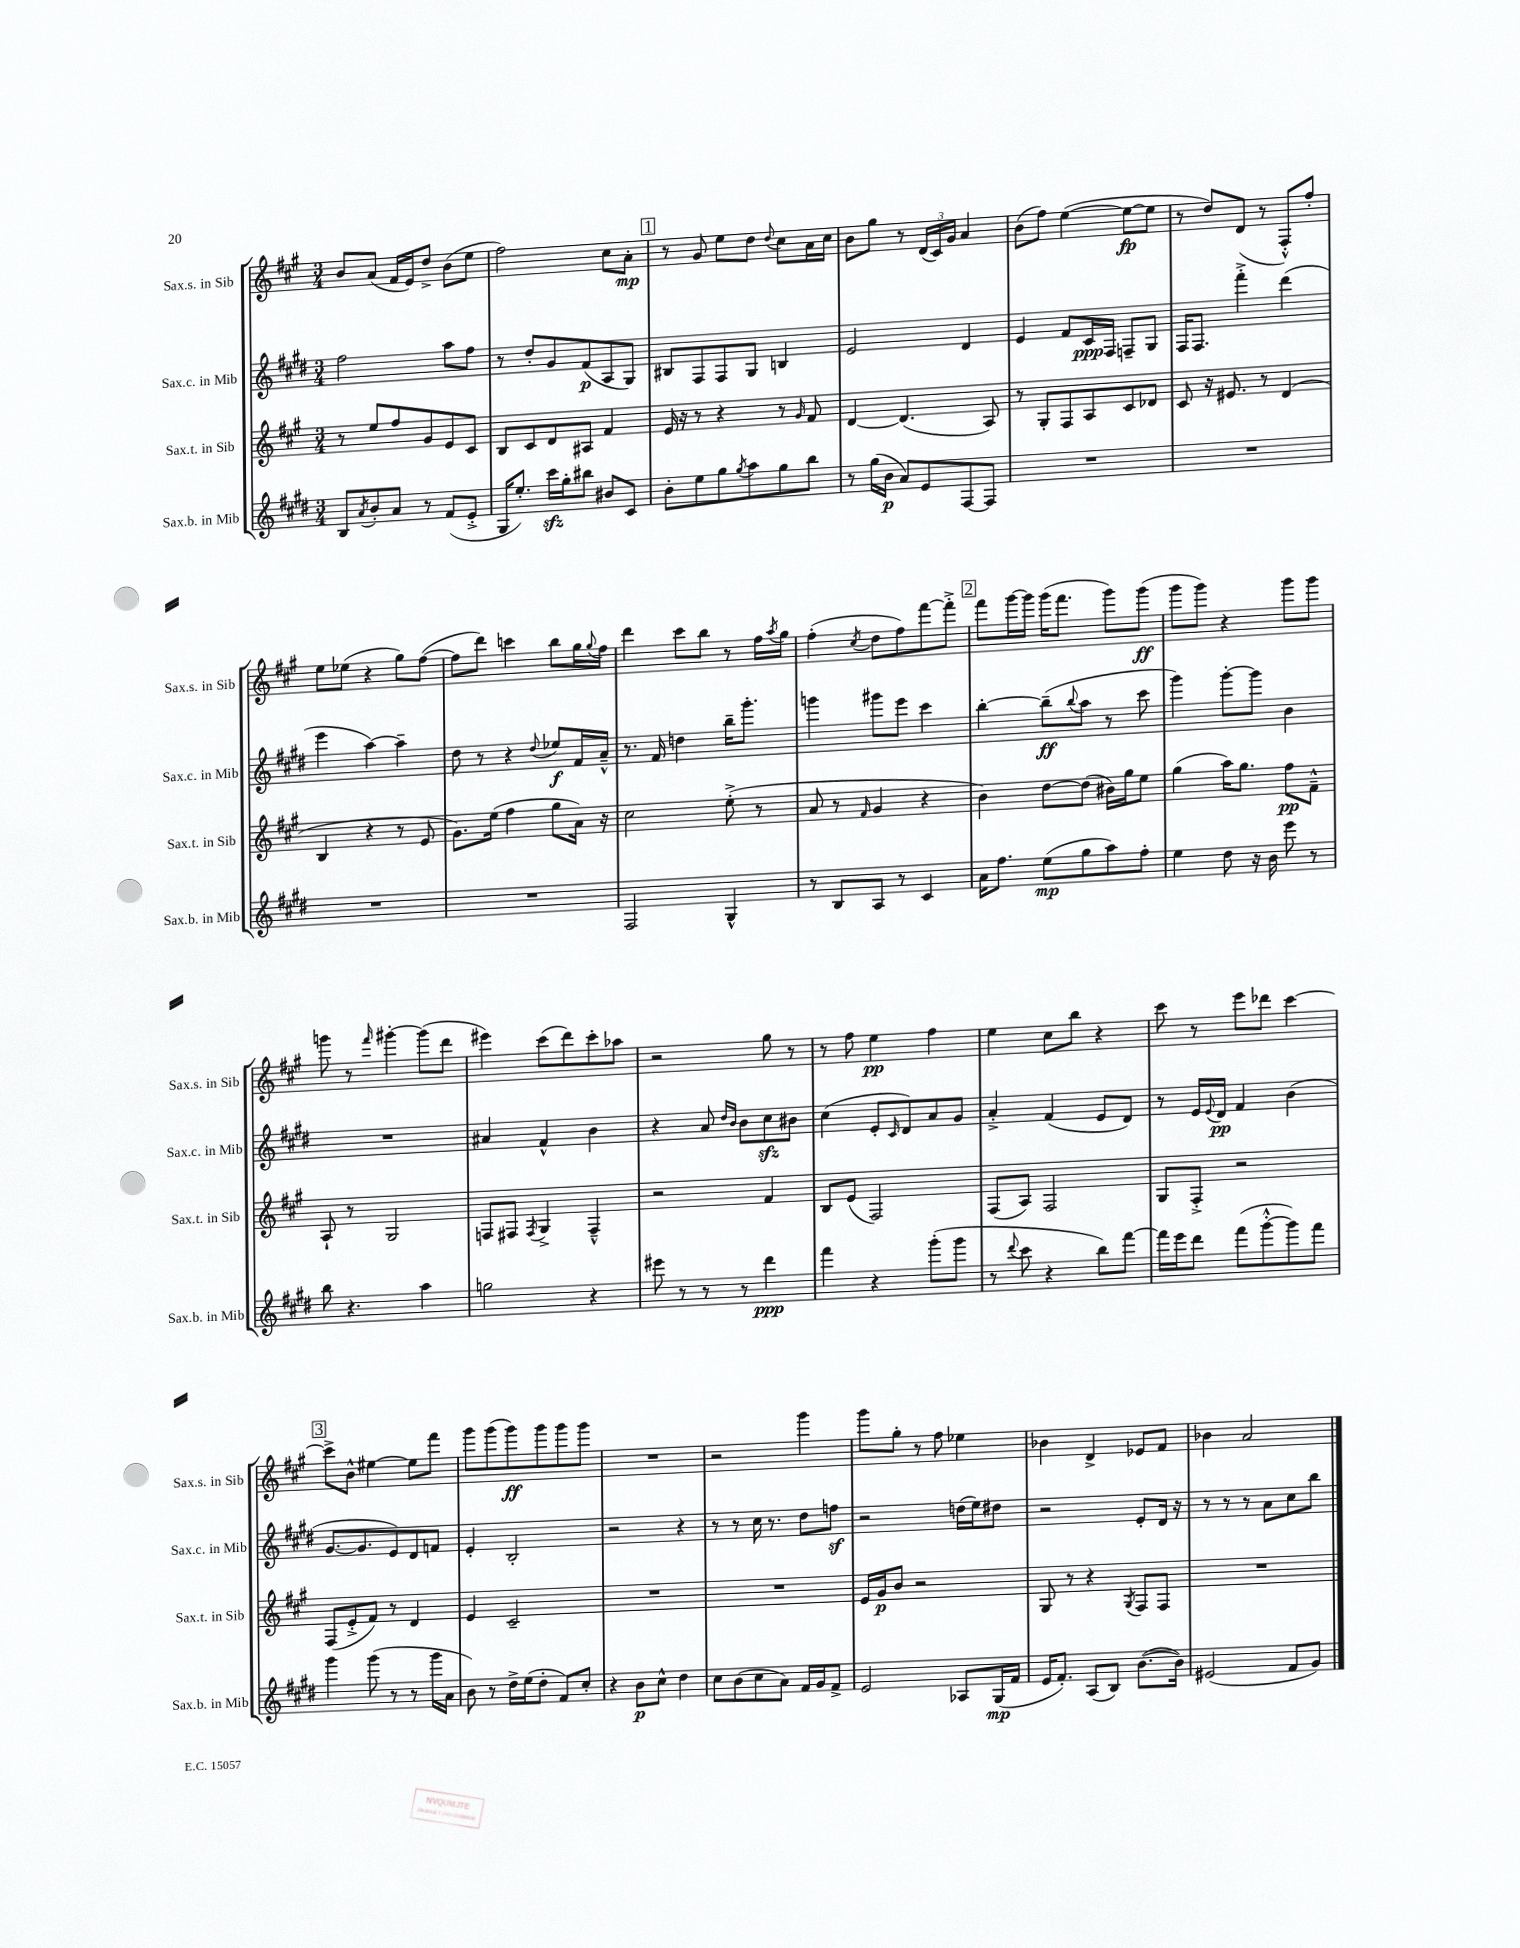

**kern	**kern	**kern	**kern
*staff4	*staff3	*staff2	*staff1
*clefG2	*clefG2	*clefG2	*clefG2
*k[f#c#g#d#]	*k[f#c#g#]	*k[f#c#g#d#]	*k[f#c#g#]
*M3/4	*M3/4	*M3/4	*M3/4
8B	8r	2ff#	8b
8qa	.	.	.
8b'	8ee	.	(8a
8a	8ff#	.	16f#
.	.	.	16e)
8r	8g#	.	8dd^
(8f#	8e	8aa	(8b
8e'^	8c#	8ff#	8ee
=	=	=	=
16G#	8B	8r	2ff#)
8.ee')	.	.	.
.	8c#	8dd#'	.
16ccc#	8d	8g#	.
16gg#'	.	.	.
8bb#	8A#	(8f#	.
8b#	4f#	8A	8cc#
8c#	.	8G#)	8a'
=	=	=	=
8b'	16e	8B#	8r
.	16r	.	.
8ee	8r	8F#	8g#
8gg#	4r	8F#	8ee
8qgg#	.	.	.
8aa	.	8G#	8dd
.	.	.	8qqdd
8gg#	8r	4B	8cc#
.	16qqg#	.	.
8bb	8f#	.	16a
.	.	.	16cc#
=	=	=	=
8r	[4d	2e	8b
(16gg#	.	.	8gg#
16b	.	.	.
8a)	(4.d]	.	8r
8e	.	.	(24d
.	.	.	24c#)
.	.	.	24g#
[8F#	.	4d#	4a
8F#]	8A)	.	.
=	=	=	=
2.r	8r	4e	(8b
.	8G#'	.	8ff#)
.	8F#	8f#	([4ee
.	8A	16c#	.
.	.	16F#	.
.	8c#	8F~	8ee_
.	8d-	8G#	8ee]
=	=	=	=
2.r	8c#	16F#	8r
.	.	8.F#	.
.	16r	.	8dd)
.	8.e#	.	.
.	.	4fff#'^	(8d
.	8r	.	8r
.	(4d	(4ddd#	8F#'^^)
.	.	.	8ff#'
=	=	=	=
2.r	4B	4eee	8ee
.	.	.	(8ee-
.	4r	[4aa)	4r
.	8r	4aa~]	8gg#)
.	8e	.	([8ff#
=	=	=	=
2.r	8.g#)	8dd#	8ff#]
.	.	8r	8ddd)
.	(16ee	.	.
.	4ff#	4r	4ccc
.	.	8qqdd#	.
.	8gg#	8ee-	8bb
.	16a)	16f#	16gg#
.	.	.	8qqgg#
.	16r	16a~^^	16ff#
=	=	=	=
2F#	2cc#	8.r	4ddd
.	.	16f#	.
.	.	4dd	8ccc#
.	.	.	8bb
4G#^^	(8ee'^	16bb~	8r
.	.	8.ggg#'	.
.	8r	.	16ff#
.	.	.	8qaa
.	.	.	16gg#
=	=	=	=
8r	8a	4ggg	(4ff#'
8B	8r	.	.
.	16qqf#	.	8qcc#
8A	4g#	8ggg#	8dd
8r	.	8eee	8ff#)
4c#	4r	4ccc#	[8fff#
.	.	.	8fff#'^]
=	=	=	=
16a	4b)	[4bb'	8fff#
8.ff#	.	.	.
.	.	.	[16ggg#
.	.	.	16ggg#]
(8ee	[8dd	(8bb~]	(16ggg#
.	.	.	8.fff#
.	.	8qqbb	.
8gg#	(8dd]	8aa	.
8aa)	16b#)	8r	8ggg#)
.	16gg#	.	.
8ff#'	8ee	8ccc#	(8ggg#
=	=	=	=
4ee	(4gg#	4ggg#)	8ggg#
.	.	.	8ggg#)
8dd#	16aa)	[8ggg#'	4r
.	8.gg#	.	.
16r	.	8ggg#]	.
16b	.	.	.
8eee	8ff#	4b	8ggg#
8r	8f#~^^	.	8ggg#
=	=	=	=
8bb	8A`	2.r	8ggg
4.r	8r	.	8r
.	.	.	16qqfff#
.	2G#	.	[4ggg#'
4aa	.	.	(8ggg#]
.	.	.	8ddd
=	=	=	=
2gg	8F	4a#	4eee#)
.	8F#	.	.
.	8qF#	.	.
.	4G#^	4f#^^	(8ccc#
.	.	.	8ddd)
4r	4F#~^^	4b	8ccc#'
.	.	.	8aa-
=	=	=	=
8eee#	2r	4r	2r
8r	.	.	.
8r	.	8a	.
.	.	16qqdd#	.
.	.	16qqb	.
8r	.	8b	.
4ddd#	4f#	8cc#	8gg#
.	.	8b#	8r
=	=	=	=
4fff#	8B	(4cc#	8r
.	(8e	.	8ff#
4r	2F#)	8e'	4ee
.	.	16qqc#	.
.	.	8d#)	.
(8ggg#'	.	8a	4ff#
8ggg#	.	8g#	.
=	=	=	=
8r	(8F#	4a'^	4ee
8qqddd#	.	.	.
8ccc#	8A)	.	.
4r	2F#	(4f#	8cc#
.	.	.	8bb
8bb)	.	8e	4r
[8fff#	.	8d#)	.
=	=	=	=
16fff#]	8G#	8r	8ccc#
16eee	.	.	.
8ddd#	8F#'^	16e	8r
.	.	8qqe	.
.	.	16d#	.
(8fff#	2r	4f#	8eee
[8ggg#'^^	.	.	8ddd-
8ggg#])	.	(4b	[4ccc#
8fff#	.	.	.
=	=	=	=
4ggg#	(8F#	[8.g#	8ccc#^]
.	8e'^	.	8b^^
.	.	8.g#]	.
(8ggg#	8f#)	.	[4ee#
8r	8r	8e)	.
8r	4d	8d#	8ee#]
16ggg#	.	8f	8fff#
16a	.	.	.
=	=	=	=
8b)	4e	4e'	8ggg#
8r	.	.	(8ggg#
16dd#^	2c#~	2B'	8ggg#)
(16ee	.	.	.
8dd#'	.	.	8ggg#
8f#)	.	.	8ggg#
8cc#'	.	.	8ggg#
=	=	=	=
4r	2.r	2r	2.r
8b	.	.	.
8cc#^^	.	.	.
4dd#	.	4r	.
=	=	=	=
8cc#	2.r	8r	2r
(8b	.	8r	.
8cc#	.	16cc#	.
.	.	8.r	.
8a)	.	.	.
16f#	.	8dd#	4ggg#
16g#	.	.	.
8f#^	.	8ff	.
=	=	=	=
2e	16e	2r	8ggg#
.	16g#	.	.
.	8b	.	8gg#'
.	2r	.	8r
.	.	.	8ff#
8A-	.	(16dd	4ee-
.	.	16ee)	.
(16G#	.	8dd#	.
16f#	.	.	.
=	=	=	=
16e	8G#	2r	4b-
8.f#')	.	.	.
.	8r	.	.
(8A	4r	.	4d^
8B)	.	.	.
.	8qG#	.	.
([8.b	8F#	8e'	8e-
.	8F#	16d#	8f#
16b])	.	16r	.
=	=	=	=
(2e#	2.r	8r	4b-
.	.	8r	.
.	.	8r	2a
.	.	8a	.
8f#	.	8cc#	.
8g#)	.	8bb	.
==	==	==	==
*-	*-	*-	*-
